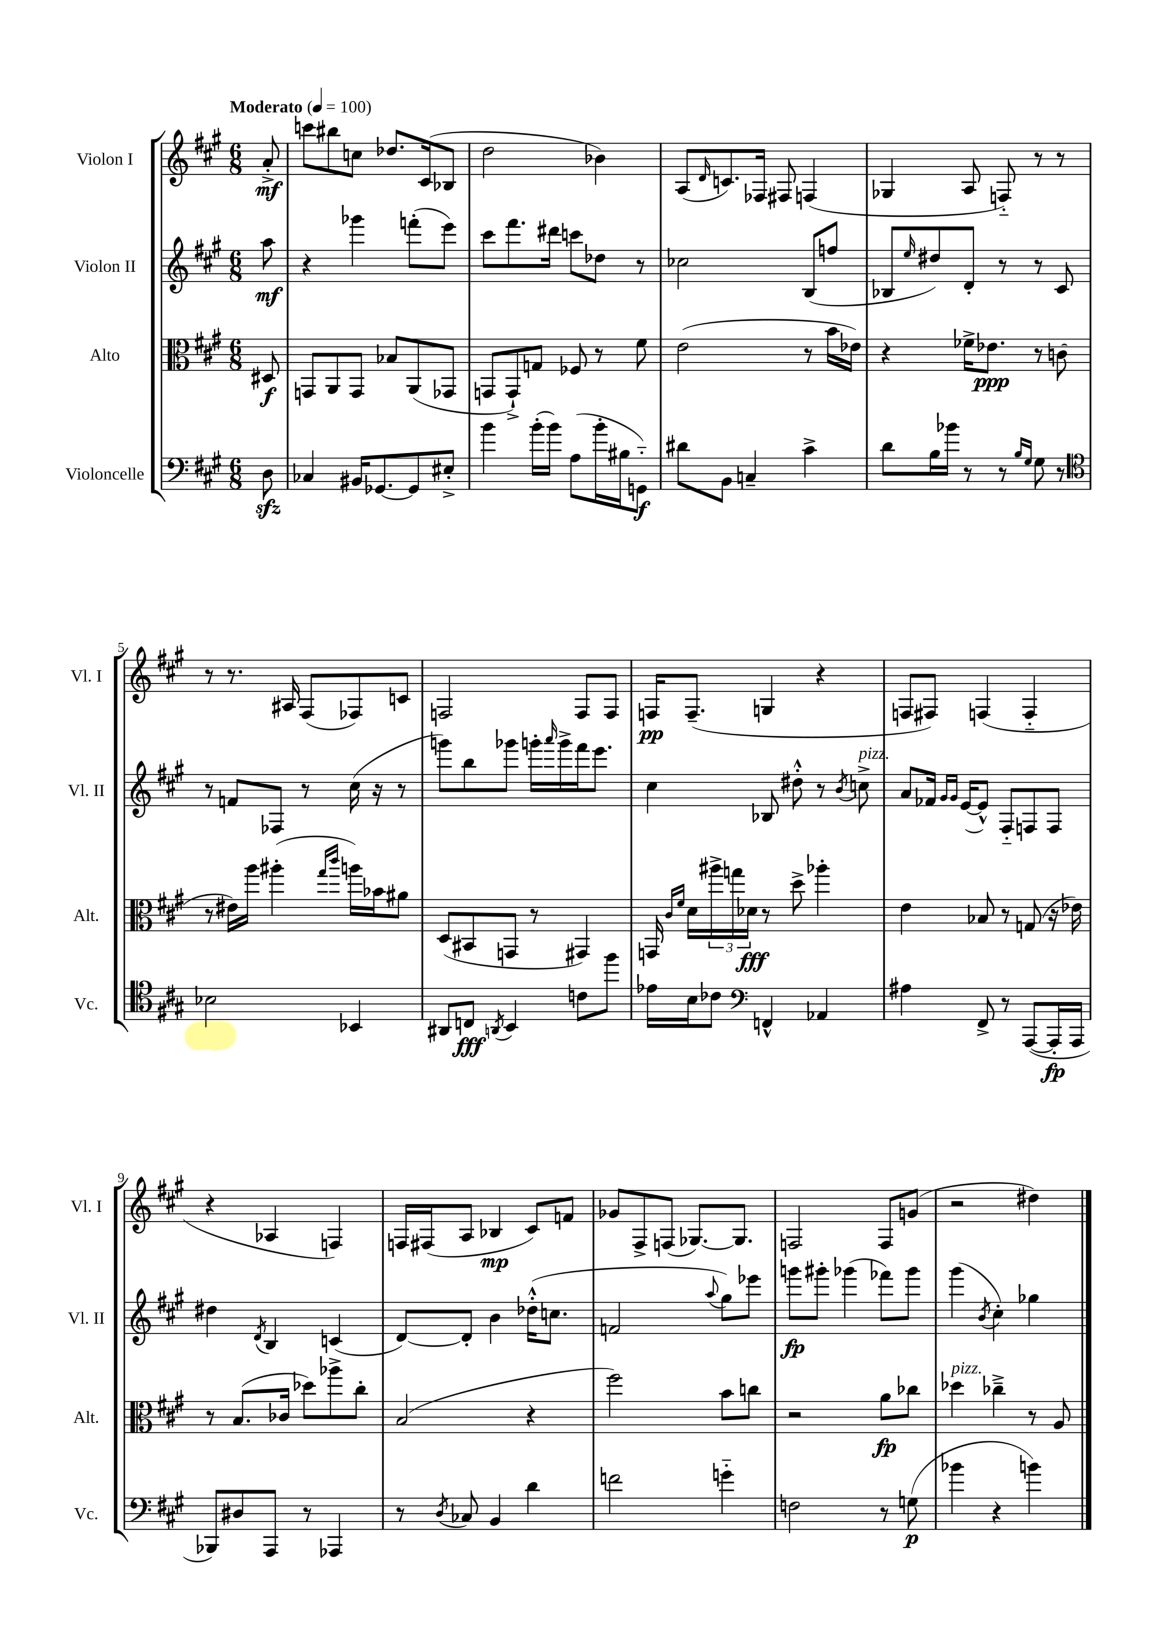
<<
\new StaffGroup <<
\new Staff = "s0" \with { instrumentName = "Violon I" shortInstrumentName = "Vl. I" } {
    \clef treble \key a \major \numericTimeSignature \time 6/8 \partial 8 \tempo "Moderato" 4 = 100
    a'8-.->\mf |
    c'''8 bis''8 c''8 des''8. cis'16( bes8 |
    d''2 bes'4) |
    a8( \grace { d'16 } c'8.) fes16 fis8 f4( |
    ges4 a8 f8-_) r8 r8 |
    r8 r8. ais16 fis8( fes8) c'8 |
    f2 f8 f8 |
    f16\pp f8.--( g4 r4 |
    f8 fis8) f4( f4-_ |
    r4 aes4 f4) |
    f16 fis16( a8 bes4\mp cis'8) f'8 |
    ges'8 fis8-> f8( ges8.~) ges8. |
    f2 f8 g'8( |
    r2 dis''4) \bar "|." |
}
\new Staff = "s1" \with { instrumentName = "Violon II" shortInstrumentName = "Vl. II" } {
    \clef treble \key a \major \numericTimeSignature \time 6/8 \partial 8
    a''8\mf |
    r4 ges'''4 f'''8-.( e'''8) |
    cis'''8 fis'''8. dis'''16 c'''8 des''8 r8 |
    ces''2 b8( f''8 |
    bes8 \grace { e''16 } dis''8) d'8-. r8 r8 cis'8 |
    r8 f'8 fes8 r8 cis''16( r16 r8 |
    g'''8) b''8 ges'''8 g'''16-. \grace { a'''16 } g'''16-> fis'''16 e'''8. |
    cis''4 bes8 dis''8-.-^ r8 \acciaccatura { b'8 } c''8->^\markup { \italic "pizz." } |
    a'8 fes'16 \grace { gis'16 gis'16 } e'16~( e'8-^) fis8-_ f8 f8 |
    dis''4 \acciaccatura { d'8 } b4 c'4( |
    d'8~) d'8-. b'4 des''16-.-^( c''8. |
    f'2 \appoggiatura { a''8 } gis''8) ees'''8 |
    g'''8\fp gis'''8-. ges'''4( fes'''8) ges'''8 |
    gis'''4( \acciaccatura { b'8 } cis''4-.) ges''4 \bar "|." |
}
\new Staff = "s2" \with { instrumentName = "Alto" shortInstrumentName = "Alt." } {
    \clef alto \key a \major \numericTimeSignature \time 6/8 \partial 8
    dis8\f |
    g,8 a,8 g,8 bes8 a,8( ges,8 |
    g,8 g,8-!->) g8 fes8 r8 fis'8 |
    e'2( r8 b'16 ees'16) |
    r4 fes'16-> ees'8.\ppp r8 c'8( |
    r8 eis'16) a''16 ais''4-.( \grace { gis''16 cis'''16 } a''16) bes'16 ais'8 |
    d8( bis,8 g,8 r8 gis,4) |
    g,16 \grace { cis'16 fis'16 } d'16 \tuplet 3/2 { ais''16-> g''16 des'16\fff } r8 d''8-> aes''4-. |
    e'4 bes8 r8 g8( r16 ees'16) |
    r8 b8.( ces'16 des''8) aes''8-> cis''8-. |
    b2( r4 |
    fis''2) b'8 c''8 |
    r2 a'8\fp ces''8 |
    des''4^\markup { \italic "pizz." } ces''4---> r8 a8 \bar "|." |
}
\new Staff = "s3" \with { instrumentName = "Violoncelle" shortInstrumentName = "Vc." } {
    \clef bass \key a \major \numericTimeSignature \time 6/8 \partial 8
    d8\sfz |
    ces4 bis,16 ges,8.~ ges,8 eis8-.-> |
    b'4 b'16-.( b'16) a8( b'16-. bis16 g,8-_\f) |
    dis'8 b,8 c4-- cis'4-> |
    d'8 b16 bes'16 r8 r8 \grace { b16 gis16 } gis8 r8 |
    \clef tenor bes2 bes,4 |
    ais,8 c8\fff \acciaccatura { a,8 } b,4 c'8 fis''8 |
    ees'16 b16 ces'8 \clef bass f,4-^ aes,4 |
    ais4 fis,8-> r8 a,,8~( a,,16-.\fp a,,16 |
    bes,,8) dis8 a,,8 r8 aes,,4 |
    r8 \acciaccatura { d8 } ces8 b,4 d'4 |
    f'2 g'4-_ |
    f2 r8 g8\p( |
    bes'4 r4 b'4) \bar "|." |
}
>>
>>
